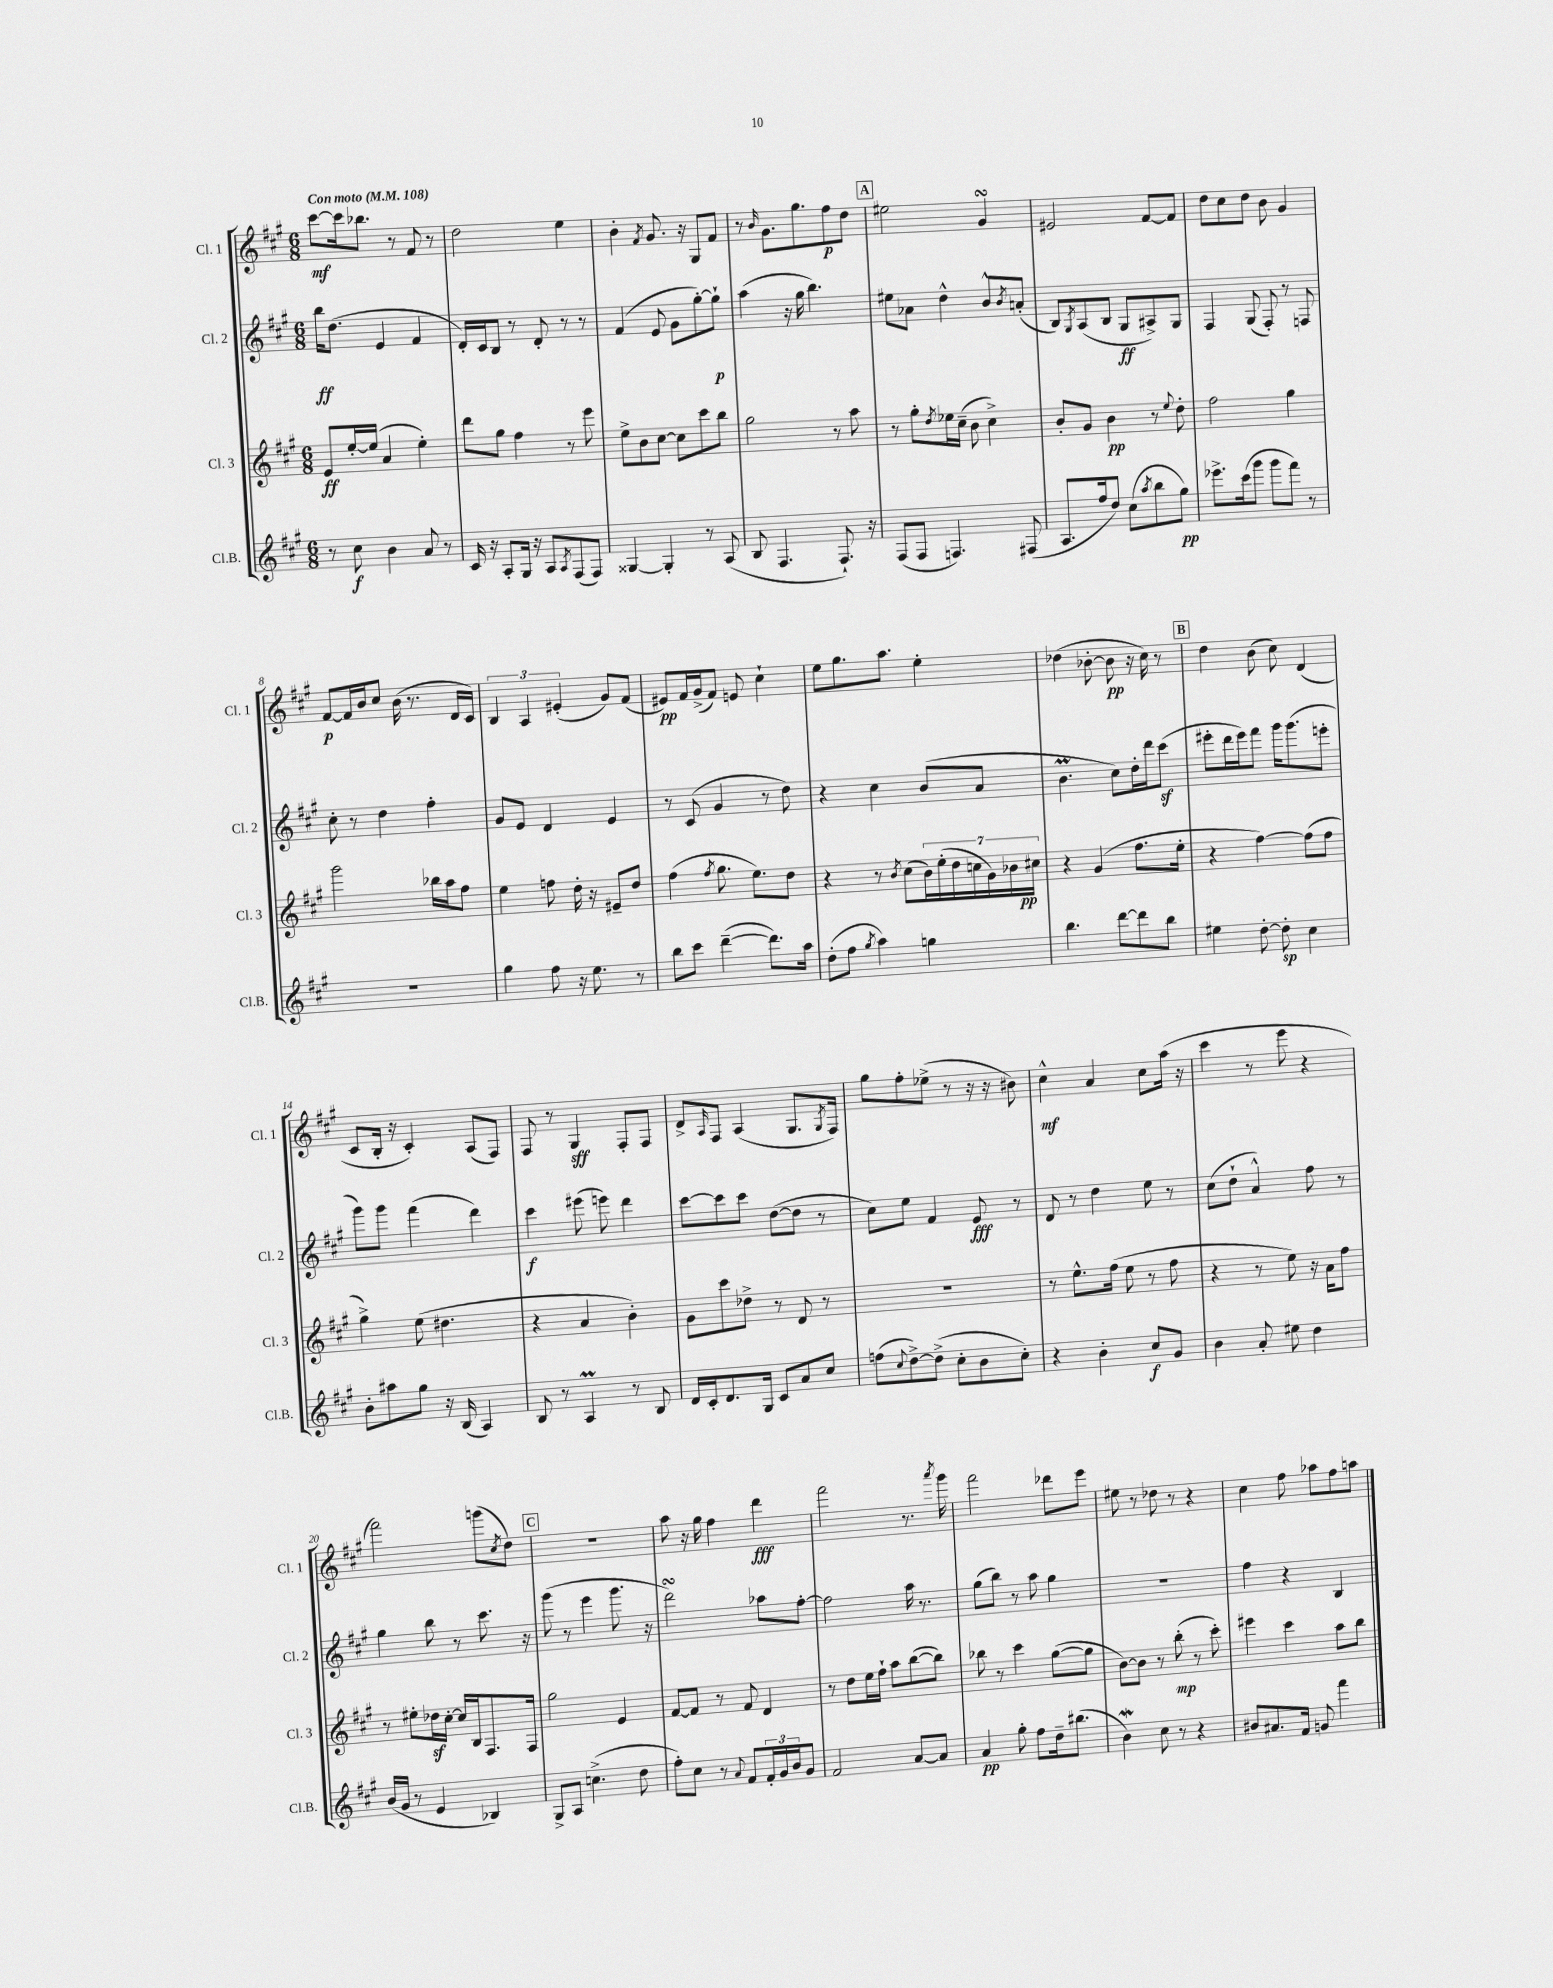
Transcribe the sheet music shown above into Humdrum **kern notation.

**kern	**kern	**kern	**kern
*staff4	*staff3	*staff2	*staff1
*clefG2	*clefG2	*clefG2	*clefG2
*k[f#c#g#]	*k[f#c#g#]	*k[f#c#g#]	*k[f#c#g#]
*M6/8	*M6/8	*M6/8	*M6/8
*MM108	*MM108	*MM108	*MM108
8r	8e	16bb	[8ccc#
.	.	(8.dd	.
8cc#	[16ee'	.	16ccc#]
.	(16ee]	.	8.bb-
4b	4a	4e	.
.	.	.	8r
8a	4ee')	4f#	8f#
8r	.	.	8r
=	=	=	=
16c#	8ddd	16d')	2dd
16r	.	16c#	.
8A'	8gg#	8B	.
16G#	4ff#	8r	.
16r	.	.	.
8A	.	8d'	.
8qA	.	.	.
(8F#	8r	8r	4ee
8F#)	8eee	8r	.
=	=	=	=
[4G##	8ee^	(4f#	4b'
.	8b	.	.
.	.	.	8qf#
4G##']	[8cc#	8e	8.g#
.	8cc#]	8g#	.
.	.	.	16r
8r	8ccc#	[8gg#')	8G#
(8A	8bb	8gg#`]	8f#
=	=	=	=
8B	2gg#	(4aa	8r
.	.	.	16qqb
4.F#	.	.	8.g#
.	.	16r	.
.	.	16gg#	8.gg#
.	.	4.bb)	.
8.F#`)	8r	.	8ff#
.	8aa	.	8dd
16r	.	.	.
=	=	=	=
(8F#	8r	8ee#	2ee#
8F#	8gg#'	8a-	.
.	8qdd	.	.
4.F)	16ee-	4dd^^	.
.	(16cc#~	.	.
.	8b	.	.
.	4cc#^)	8b^^	4g#
.	.	8qb	.
(8F#	.	(8a'	.
=	=	=	=
8.A	8b'	8B)	2e#
.	.	8qG#	.
.	8g#	(8A	.
16ff#	.	.	.
8dd)	4b	8B	.
(8cc#	.	8G#	.
8qaa	.	.	.
8bb	8r	8A#^)	[8f#
.	8qqee	.	.
8gg#)	8dd'	8G#	8f#]
=	=	=	=
8.eee-^	2ff#	4F#	8dd
.	.	.	8cc#
(16ccc#	.	.	.
8ggg#	.	(8G#	8dd
8ggg#	.	8F#')	8b
8fff#)	4gg#	8r	4g#
8r	.	8F	.
=	=	=	=
2.r	2ggg#	8cc#'	[8f#
.	.	8r	16f#]
.	.	.	16b
.	.	4dd	8cc#
.	.	.	(16b
.	.	.	8.r
.	16bb-	4ff#'	.
.	16aa	.	.
.	8ff#	.	16d
.	.	.	16c#)
=	=	=	=
4gg#	4ee	8g#	6B
.	.	8e	.
.	.	.	6A
8ff#	8ff	4d	.
.	.	.	(6e#'
16r	16dd'	.	.
8.ee	16r	.	.
.	8e#~	4e	8g#)
8r	8dd	.	(8f#
=	=	=	=
8bb	(4ff#	8r	8e#)
8ccc#	.	(8c#	16f#
.	.	.	(16g#^
.	8qff#	.	.
([4ddd~	8.gg#	4g#	8f#)
.	.	.	8e
.	8.ee)	.	.
8.ddd])	.	8r	4cc#`
.	8dd	8dd)	.
16aa	.	.	.
=	=	=	=
(8dd'	4r	4r	8ee
8ff#	.	.	8.gg#
8qgg#	.	.	.
4aa)	8r	4cc#	.
.	.	.	8.aa
.	8qb	.	.
.	(8cc#	.	.
4gg	28b)	(8b	4ee'
.	(28ee'	.	.
.	28dd	.	.
.	28cc	.	.
.	.	8a	.
.	28g#)	.	.
.	28b-	.	.
.	28cc#	.	.
=	=	=	=
4.bb	4r	4.b	(4dd-
.	(4g#	.	[8b-'
[8ddd	.	8cc#)	8b-]
8ddd]	8.ff#	16dd'	16r
.	.	16ddd	16cc#)
8bb	.	(8ccc#	8r
.	16ee'	.	.
=	=	=	=
4ee#	4r	8eee#'	4dd
.	.	16ddd	.
.	.	16eee#)	.
[8dd'	[4ff#)	8fff#	(8b
8dd']	.	16ggg#	8cc#)
.	.	(8.ggg#	.
4cc#	(8ff#]	.	(4d
.	8ff#	8eee'	.
=	=	=	=
8b'	4gg#^)	8ggg#)	8c#
8aa#	.	8ggg#	16B'
.	.	.	16r
8gg#	(8ee	(4fff#	4c#')
16r	4.dd#	.	.
(16B	.	.	.
4A)	.	4ddd)	(8A
.	.	.	8F#)
=	=	=	=
8B	4r	4ccc#	8F#
8r	.	.	8r
4A	4a	(8eee#	4G#
.	.	8eee)	.
8r	4b')	4ddd	8F#'
8B	.	.	8F#
=	=	=	=
16d	8g#	[8ccc#	8d^
16c#'	.	.	.
.	.	.	16qqA
8.d	8ccc#	8ccc#]	8F#
.	8dd-^	8ccc#	(4A
16G#	.	.	.
8c#	8r	([8dd	.
8a	8d	8dd]	8.G#
8cc#	8r	8r	.
.	.	.	8qG#
.	.	.	16F#)
=	=	=	=
(8ff	2.r	8cc#)	8gg#
8qqcc#	.	.	.
[8dd^)	.	8ee	8ff#'
(8dd^]	.	4f#	(8ee-^
8cc#'	.	.	8r
8b	.	8e	16r
.	.	.	16r
8cc#')	.	8r	8b#)
=	=	=	=
4r	8r	8d	4cc#^^
.	8.ee^^	8r	.
4b'	.	4dd	4a
.	(16ff#	.	.
.	8ee	.	.
8cc#	8r	8ee	8cc#
8g#	8ff#	8r	(16aa
.	.	.	16r
=	=	=	=
4b	4r	(8cc#	4ccc#
.	.	8dd`	.
8a'	8r	4a^^)	8r
8ee#	8ee)	.	8eee
4dd	16r	8ff#	4r
.	16a	.	.
.	8ff#	8r	.
=	=	=	=
(16b	8r	4gg#	2fff#)
16g#	.	.	.
8r	8ee#'	.	.
4e	16dd-	8bb	.
.	[16cc#'	.	.
.	16cc#]	8r	.
.	16B	.	.
4B-)	8.F#	8.ccc#	(8ggg
.	.	.	8qcc#
.	.	.	8dd)
.	16F#	16r	.
=	=	=	=
8G#^	2gg#	(8ggg#	2.r
8A	.	8r	.
(4.cc^	.	4eee	.
.	4e	8.ggg#	.
8dd	.	.	.
.	.	16r	.
=	=	=	=
8ff#')	[8f#	2ddd)	8aa
8cc#	8f#]	.	16r
.	.	.	16gg#
8r	8r	.	4ff#
8qqa	.	.	.
8f#	8f#	.	.
24f#'	4d	8aa-	4ddd
24g#	.	.	.
24b	.	.	.
8g#	.	[8ff#'	.
=	=	=	=
2f#	8r	2ff#]	2fff#
.	8dd	.	.
.	16ee	.	.
.	16ff#`	.	.
.	8aa	.	.
[8a	([8bb	16aa	8.r
.	.	8.r	.
8a]	8bb])	.	.
.	.	.	8qaaa
.	.	.	16ggg#
=	=	=	=
4a	8bb-	(8gg#	2fff#
.	8r	8bb)	.
8gg#'	4ccc#	8r	.
8ff#	.	8aa	.
16dd~	([8gg#	4gg#	8ddd-
(8.bb#	.	.	.
.	8gg#]	.	8eee
=	=	=	=
4b)	[8b)	2.r	8ee#
.	8b]	.	8r
8cc#	8r	.	8dd-
8r	(8bb'	.	8r
4r	8r	.	4r
.	8ccc#')	.	.
=	=	=	=
8b#	4eee#	4ff#	4cc#
8.a#	.	.	.
.	4ccc#	4r	8ff#
16f#	.	.	.
8g	.	.	8aa-
4fff#	8aa	4B	8ff#
.	8bb	.	8aa
==	==	==	==
*-	*-	*-	*-
